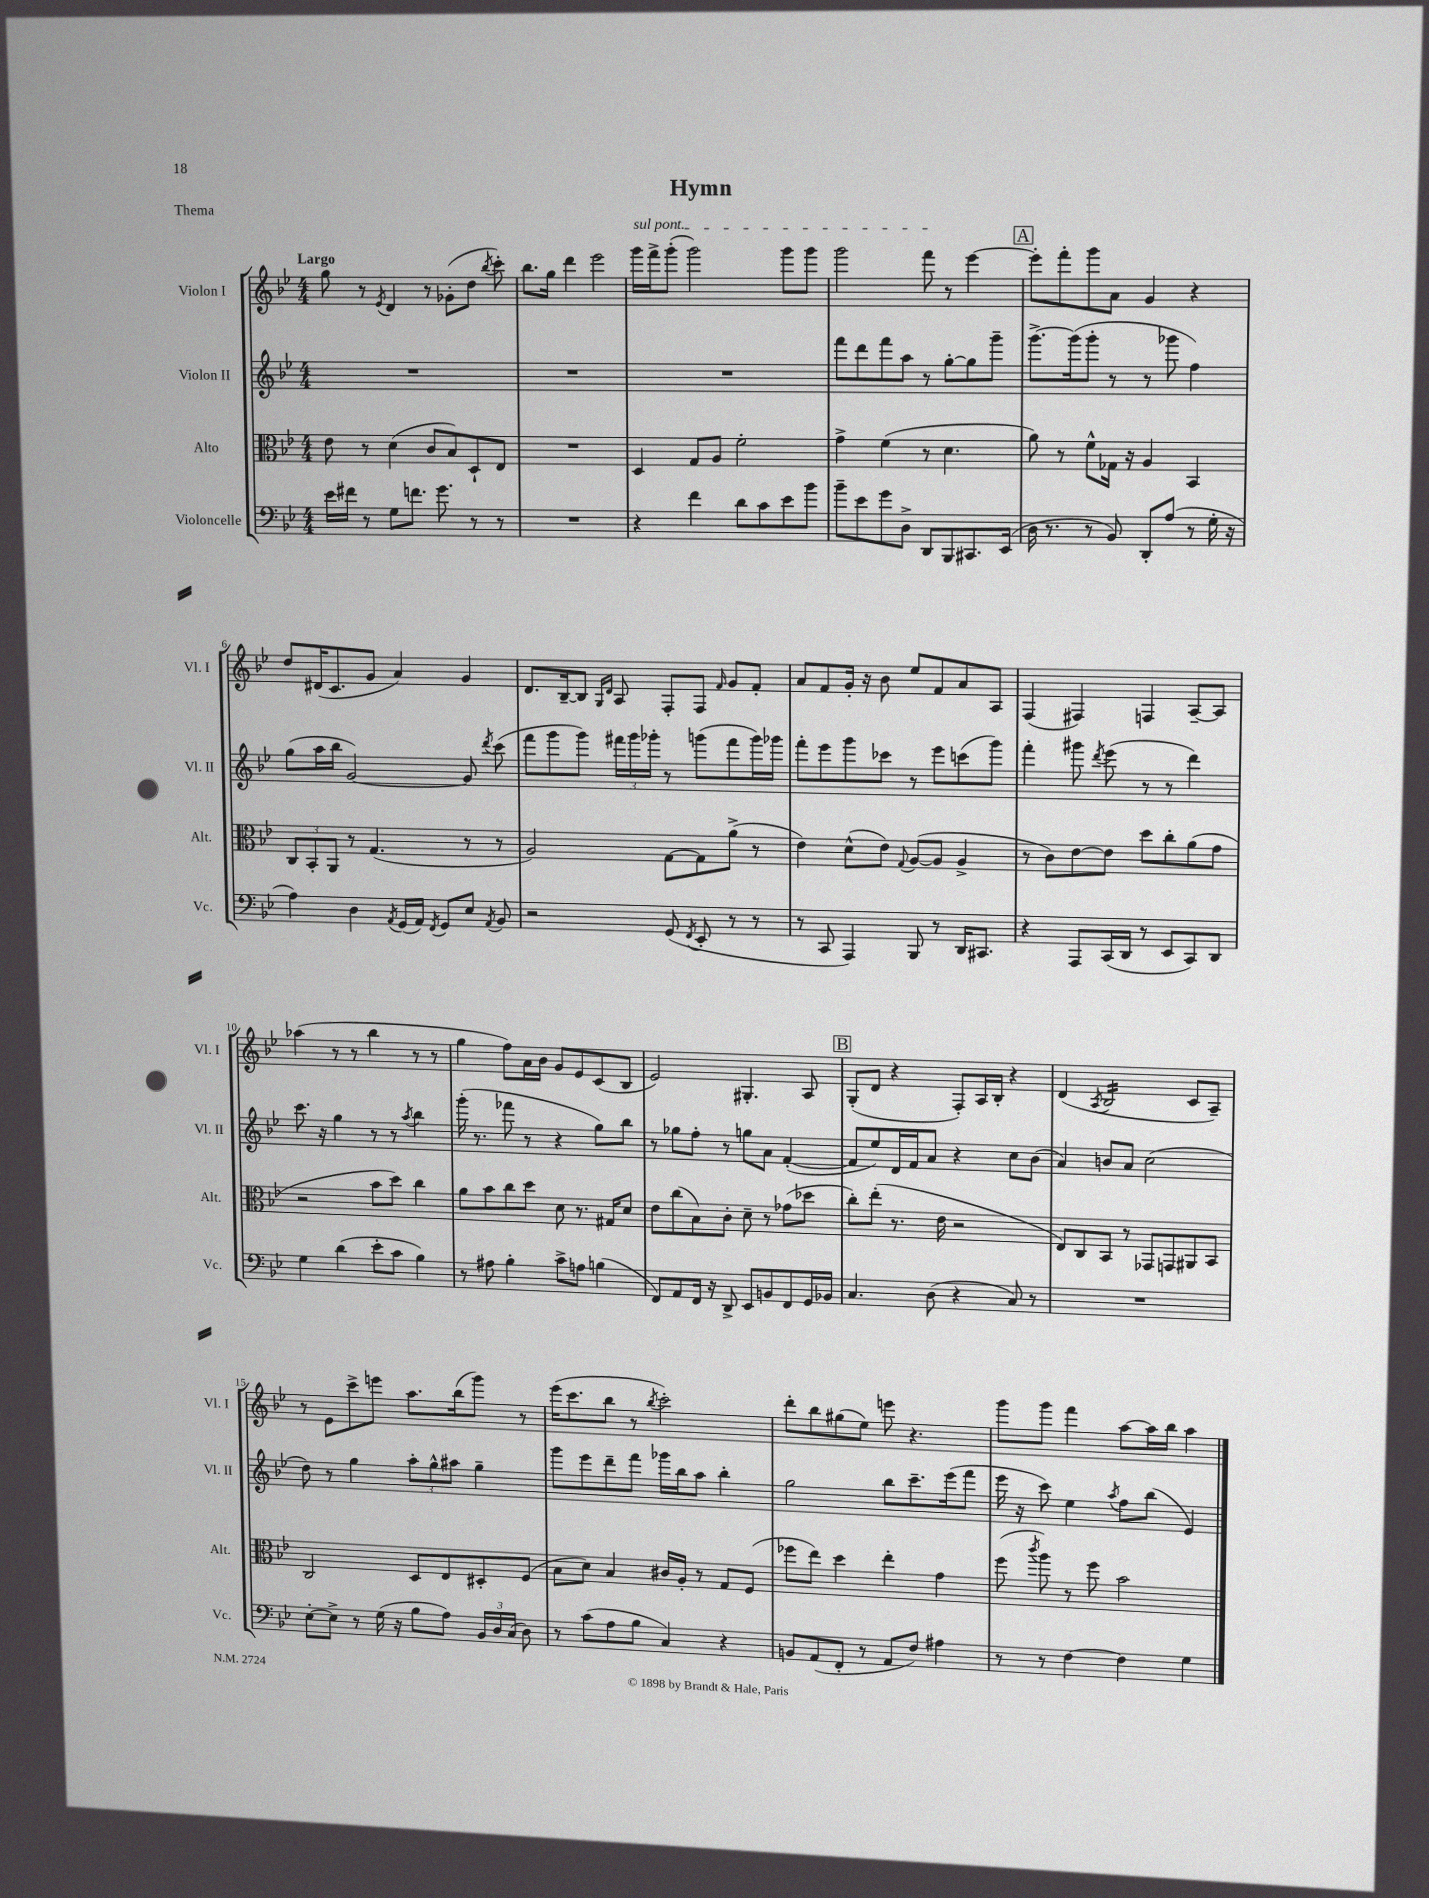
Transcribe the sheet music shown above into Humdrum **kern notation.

**kern	**kern	**kern	**kern
*staff4	*staff3	*staff2	*staff1
*clefF4	*clefC3	*clefG2	*clefG2
*k[b-e-]	*k[b-e-]	*k[b-e-]	*k[b-e-]
*M4/4	*M4/4	*M4/4	*M4/4
16e-\LL	8e-\	1r	8gg\
16f#\JJ	.	.	.
8r	8r	.	8r
.	.	.	8qe-/
8G\L	(4d\	.	4d/
8.f\J	.	.	.
.	8c/L	.	8r
8.g\	.	.	.
.	8B-/)	.	(8g-'\L
8r	8D`/	.	8dd\J
.	.	.	8qbb-/
8r	8E-/J	.	8ccc'\)
=	=	=	=
1r	1r	1r	8.bb-\L
.	.	.	16gg\Jk
.	.	.	4ddd\
.	.	.	2eee-\
=	=	=	=
4r	4D/	1r	16ggg\LL
.	.	.	16fff^\J
.	.	.	(8ggg'\J
4f\	8G/L	.	2ggg\)
.	8A/J	.	.
8d\L	2f'\	.	.
8c\	.	.	.
8e-\	.	.	8ggg\L
8b-\J	.	.	8ggg\J
=	=	=	=
8b-~\L	4g^\	8fff\L	2ggg\
8e-\	.	8ddd\	.
8g\	(4f\	8fff\	.
8D^\J	.	8aa\J	.
8DD/L	8r	8r	8fff\
8BBB-/	4.d\	[8gg'\L	8r
8.CC#/	.	8gg\]	[4eee-\
.	.	8ggg~\J	.
(16EE-/Jk	.	.	.
=	=	=	=
16D\	8a\)	[8.ggg^\L	8eee-'\]L
8.r	.	.	.
.	8r	.	8fff'\
.	.	(16ggg\]k	.
8r	8f^^\L	8ggg'\J	8ggg\
8BB-/)	16G-\Jk	8r	8a\J
.	16r	.	.
8DD'/L	4A/	8r	4g/
(8A/J	.	8ggg-\	.
8r	4BB-/	4ff\)	4r
16G'\	.	.	.
16r	.	.	.
=	=	=	=
4A\)	12C/L	(8gg\L	8dd/L
.	12BB-'/	.	.
.	.	16aa\L	(16d#/K
.	12AA/J	.	.
.	.	16bb-\JJ	8.c/
4D\	8r	[2g/)	.
.	(4.G/	.	8g/J
8qAA/	.	.	.
(16GG/LL	.	.	4a/)
16AA/JJ)	.	.	.
8qFF/	.	.	.
8GG/L	.	.	.
8E-/J	8r	8g/]	4g/
8qAA/	.	8qddd/	.
8BB-/	8r	(8ccc\	.
=	=	=	=
2r	2A/)	8fff\L	8.d/L
.	.	8ggg\	.
.	.	.	[16B-~/k
.	.	8ggg\J)	8B-/]J
.	.	.	16qqG/LL
.	.	.	16qqd/JJ
.	.	24fff#\LL	8A/
.	.	24ggg\	.
.	.	24ggg-'\JJ	.
(8GG/	[8G\L	8r	8F'/L
8qFF/	.	.	.
8EE-'/	8G\]	(8ggg\L	8F/J
.	.	.	16qqf/
8r	(8a^\J	8fff#\	8g/L
8r	8r	16ggg\L)	8f'/J
.	.	16ggg-\JJ	.
=	=	=	=
8r	4e-\)	8fff'\L	8a/L
8CC/	.	8eee-\	8f/
4AAA/)	(8d^^\L	8ggg\	16g'/Jk
.	.	.	16r
.	8e-\J)	8ccc-\J	8b-\
.	8qqG/	.	.
8BBB-/	([8A/L	8r	8ee-/L
8r	8A/]J	8eee-\L	8f/
16DD/LK	4A^/	(8ccc\	8a/
8.CC#/J	.	.	.
.	.	8ggg\J)	8A/J
=	=	=	=
4r	8r	4fff'\	(4F/
.	8c\L)	.	.
8AAA/L	[8e-\	8ggg#\	4F#/)
.	.	8qddd/	.
(16CC/L	8e-\]J	(8eee-\	.
16DD/JJ	.	.	.
8r	8dd\L	8r	4F/
8EE-/L	8cc'\	8r	.
8CC/)	(8a\	4ddd\)	[8A~/L
8DD/J	8g\J	.	8A/]J
=	=	=	=
4G\	2r	8.ccc\	(4aa-\
.	.	16r	.
(4d\	.	4gg\	8r
.	.	.	8r
8e-'\L	8b-\L	8r	4bb-\
8c\J	8dd\J)	8r	.
.	.	8qaa/	.
4B-\)	4cc\	4bb-\	8r
.	.	.	8r
=	=	=	=
8r	8a\L	(16ggg'\	4gg\
.	.	8.r	.
8A#\	8b-\	.	.
4B-'\	8cc\	8fff-\	8ff\L)
.	8dd\J	8r	16a\L
.	.	.	16b-\JJ
8c^\L	8d\	4r	8g/L
8A\J	8.r	.	8e-/
(4B\	.	8gg\L)	(8c/
.	16G#/LK	.	.
.	8d/J	8bb-\J	8B-/J
=	=	=	=
8FF/L)	8e-\L	8r	2e-/)
8AA/	(8cc\	8gg-\L	.
16FF/Jk	8B-\)	8ff'\J	.
16r	.	.	.
8DD^/	8c'\J	8r	.
8EE-/L	8d~\	8gg\L	4.G#'/
8BB/	8r	8a\J	.
8FF/	(8g-\L	([4f'/	.
16GG/L	8dd-\J	.	8A/
16BB-/JJ	.	.	.
=	=	=	=
4.C/	8cc'\L)	8f/]L	(8G'/L
.	(8ee-'\J	8ee-/)	8d/J
.	8.r	16d/L	4r
.	.	16f/J	.
(8D\	.	8a/J	.
.	16e-\	.	.
4r	2r	4r	8F'/L)
.	.	.	16A/L
.	.	.	16B-'/JJ
8C/)	.	8cc\L	4r
8r	.	(8b-\J	.
=	=	=	=
1r	8E-/L)	4a/)	(4d/
.	8C/	.	.
.	.	.	8qA/
.	8BB-/J	8b/L	2B-/
.	8r	8a/J	.
.	8GG-/L	(2cc\	.
.	8GG/	.	.
.	8AA#/	.	8c/L
.	8BB-/J	.	8A~/J)
=	=	=	=
[8E-'\L	2C/	8dd\)	8r
8E-^\]J	.	8r	8e-\L
8r	.	4gg\	8ccc^\
(16G\	.	.	8eee\J
16r	.	.	.
8B-\L	8D/L	12aa'\L	8.aa\L
.	.	12gg^^\	.
8A\J)	8E-/	.	.
.	.	12aa#\J	.
.	.	.	(16bb-\k
24BB-/LL	8D#'/	4gg~\	8ggg\J)
24D/	.	.	.
(24C/JJ	.	.	.
8D\)	(8F/J	.	8r
=	=	=	=
8r	8B-\L	8ggg\L	(16eee-\LK
.	.	.	8.ccc\
(8c\L	8d\J)	8eee-\	.
8A\	4B-/	8ddd~\	8bb-\J
8B-\J	.	8fff\J	8r
.	.	.	8qbb-/
4C/)	16c#/LL	16ggg-\LL	2ccc'\)
.	16A'/JJ	16bb-\J	.
.	8r	8aa\J	.
4r	8G/L	4bb-'\	.
.	(8F/J	.	.
=	=	=	=
8BB/L	8ff-\L	2gg\	8ddd'\L
(8AA/	8ee-\J)	.	8bb-\
8FF'/J	4dd\	.	(8gg#\
8r	.	.	8ee-\J)
8AA/L	4ee-'\	8bb-\L	8eee\
8F/J)	.	8.ccc~\	4.r
4A#\	4g\	.	.
.	.	(16eee-\k	.
.	.	8fff\J	.
=	=	=	=
8r	(8ff\	16eee-\	8ggg\L
.	.	16r	.
.	8qccc/	.	.
8r	8aa\)	8ccc\)	8ggg\J
[4F\	8r	4ee-\	4fff\
.	8ff\	.	.
.	.	8qaa/	.
4F\]	2b-\	8ff\L	[8aa\L
.	.	(8bb-\J	16aa\]L
.	.	.	16bb-\JJ
4G\	.	4e-/)	4aa\
==	==	==	==
*-	*-	*-	*-
